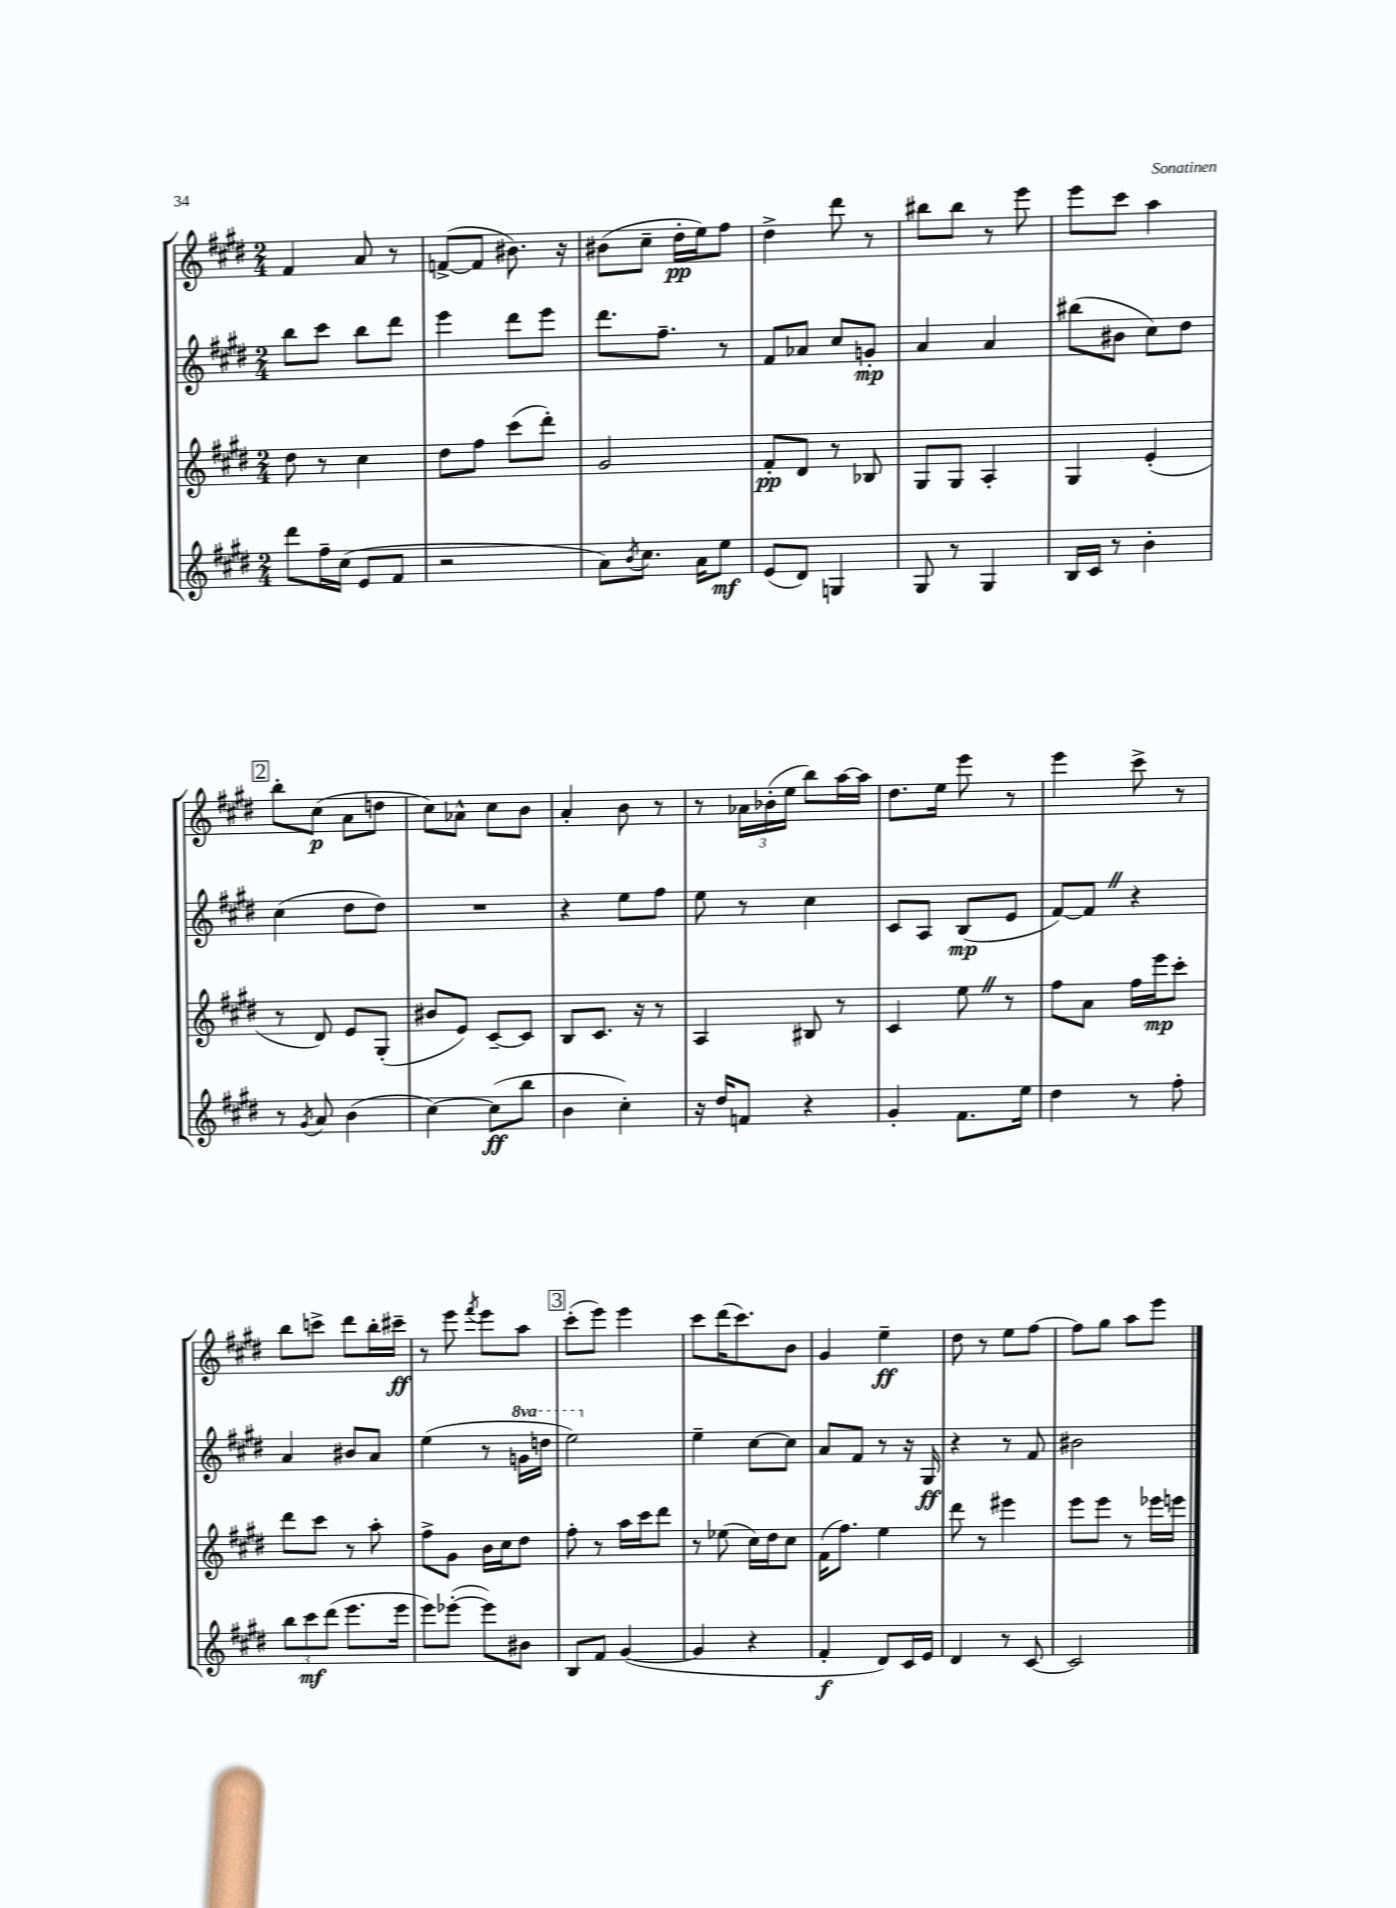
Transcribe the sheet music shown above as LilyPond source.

<<
\new StaffGroup <<
\new Staff = "s0" {
    \clef treble \key e \major \numericTimeSignature \time 2/4
    fis'4 a'8 r8 |
    f'8~->( f'8 bis'8.) r16 |
    bis'8( cis''8-- dis''16-.\pp e''16) fis''8 |
    dis''4-> dis'''8 r8 |
    bis''8 bis''8 r8 e'''8 |
    e'''8 cis'''8 a''4 |
    \mark \markup { \box "2" } b''8-. cis''8\p( a'8 d''8 |
    cis''8) aes'8-^ cis''8 b'8 |
    a'4-. b'8 r8 |
    r8 \tuplet 3/2 { aes'16 bes'16-.( e''16 } b''8) a''16~ a''16 |
    dis''8. e''16 e'''8 r8 |
    e'''4 cis'''8-> r8 |
    b''8 c'''8-> dis'''8 b''16-. cis'''16--\ff |
    r8 e'''8 \acciaccatura { fis'''8 } e'''8 a''8 |
    \mark \markup { \box "3" } cis'''8-.( e'''8) e'''4 |
    cis'''8 dis'''16( cis'''8.) b'8 |
    gis'4 e''4--\ff |
    dis''8 r8 e''8 fis''8~ |
    fis''8 gis''8 a''8 e'''8 \bar "|." |
}
\new Staff = "s1" {
    \clef treble \key e \major \numericTimeSignature \time 2/4 \set Staff.ottavationMarkups = #ottavation-simple-ordinals
    b''8 cis'''8 b''8 dis'''8 |
    e'''4 dis'''8 e'''8 |
    dis'''8. fis''8.-- r8 |
    fis'8 aes'8 cis''8 g'8-.\mp |
    a'4 a'4 |
    bis''8( bis'8 cis''8) dis''8 |
    \mark \markup { \box "2" } cis''4( dis''8 dis''8) |
    R2 |
    r4 e''8 fis''8 |
    e''8 r8 cis''4 |
    cis'8 a8 b8\mp( e'8 |
    fis'8~) fis'8 \once \override BreathingSign.text = \markup { \musicglyph "scripts.caesura.straight" } \breathe r4 |
    a'4 bis'8 a'8 |
    e''4( r8 \ottava #1 g''16 d'''16 |
    \mark \markup { \box "3" } e'''2) \ottava #0 |
    e''4-- cis''8~ cis''8 |
    a'8 fis'8 r8 r16 gis16\ff |
    r4 r8 fis'8 |
    bis'2 \bar "|." |
}
\new Staff = "s2" {
    \clef treble \key e \major \numericTimeSignature \time 2/4
    dis''8 r8 cis''4 |
    dis''8 fis''8 cis'''8( dis'''8-.) |
    gis'2 |
    fis'8-.\pp dis'8 r8 bes8 |
    gis8 gis8 a4-. |
    gis4 e'4-.( |
    \mark \markup { \box "2" } r8 dis'8) e'8 gis8-.( |
    bis'8 e'8) cis'8~-- cis'8 |
    b8 cis'8. r16 r8 |
    a4 bis8 r8 |
    cis'4 e''8 \once \override BreathingSign.text = \markup { \musicglyph "scripts.caesura.straight" } \breathe r8 |
    fis''8 a'8 fis''16 e'''16\mp cis'''8-. |
    dis'''8 cis'''8 r8 a''8-. |
    fis''8-> gis'8 b'16 cis''16 dis''8 |
    \mark \markup { \box "3" } fis''8-. r8 a''16 cis'''16 dis'''8 |
    r8 ees''8( cis''16) dis''16 cis''8 |
    fis'16( fis''8.) e''4 |
    dis'''8 r8 eis'''4 |
    e'''8 e'''8 r8 ees'''16 e'''16 \bar "|." |
}
\new Staff = "s3" {
    \clef treble \key e \major \numericTimeSignature \time 2/4
    dis'''8 fis''16-- cis''16( e'8 fis'8 |
    r2 |
    a'8) \acciaccatura { b'8 } cis''8. a'16 e''8\mf |
    e'8( dis'8) g4 |
    gis8 r8 gis4 |
    b16 cis'16 r8 b'4-. |
    \mark \markup { \box "2" } r8 \acciaccatura { gis'8 } a'8 b'4( |
    cis''4~) cis''8\ff( b''8 |
    b'4 cis''4-.) |
    r16 dis''16 f'8 r4 |
    gis'4-. fis'8. e''16 |
    dis''4 r8 fis''8-. |
    \tuplet 3/2 { b''8 cis'''8\mf dis'''8( } e'''8. e'''16 |
    e'''8) ees'''8~-.( ees'''8) bis'8 |
    \mark \markup { \box "3" } b8 fis'8 gis'4~( |
    gis'4 r4 |
    fis'4-.\f dis'8) cis'16 e'16 |
    dis'4 r8 cis'8~ |
    cis'2 \bar "|." |
}
>>
>>
\layout { \context { \Score \remove "Bar_number_engraver" } }
